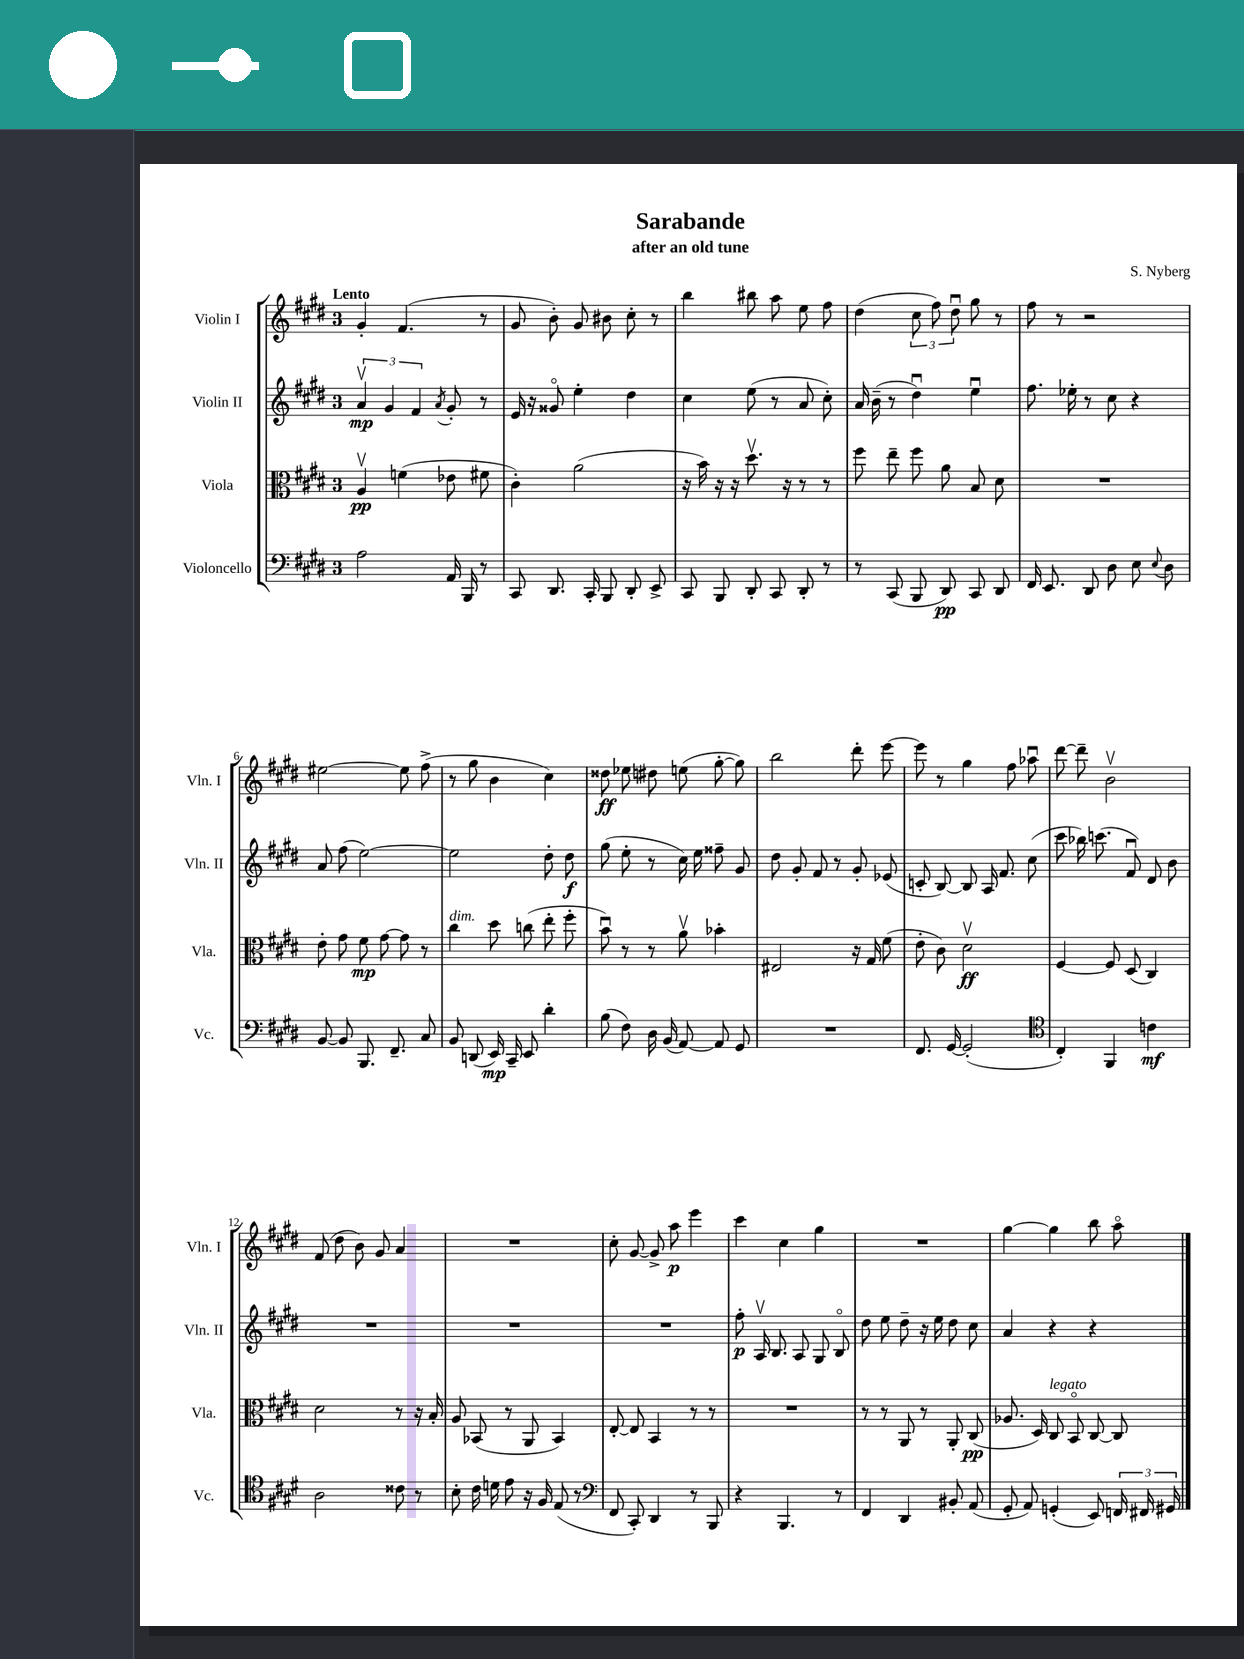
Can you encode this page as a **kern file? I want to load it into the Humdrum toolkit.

**kern	**kern	**kern	**kern
*staff4	*staff3	*staff2	*staff1
*clefF4	*clefC3	*clefG2	*clefG2
*k[f#c#g#d#]	*k[f#c#g#d#]	*k[f#c#g#d#]	*k[f#c#g#d#]
*M3/4	*M3/4	*M3/4	*M3/4
2A\	4Av/	6av/	4g#'/
.	.	6g#/	.
.	(4f\	.	(4.f#/
.	.	6f#/	.
.	.	8qa/	.
16AA/	8e-\	8g#'/	.
16BBB/	.	.	.
8r	8f#\	8r	8r
=	=	=	=
8CC#/	4c#'\)	16e/	8g#/
.	.	16r	.
8.DD#/	.	8g##o/	8b'\)
.	(2a\	4ee'\	8g#/
16CC#'/	.	.	.
8BBB/	.	.	8b#\
8DD#'/	.	4dd#\	8cc#'\
8EE^/	.	.	8r
=	=	=	=
8CC#/	16r	4cc#\	4bb\
.	16b\)	.	.
8BBB/	16r	.	.
.	16r	.	.
8DD#'/	8.dd#v\	(8ee\	8bb#\
8CC#/	.	8r	8aa\
.	16r	.	.
8DD#'/	8r	8a/	8ee\
8r	8r	8cc#'\)	8ff#\
=	=	=	=
8r	8ff#\	16a/	(4dd#\
.	.	(16b~\	.
(8CC#/	8ee~\	8r	.
8BBB/	8ff#\	4dd#u\)	12cc#\
.	.	.	12ff#\)
8DD#/)	8a\	.	.
.	.	.	12dd#u\
8CC#/	8B/	4eeu\	8gg#\
8DD#/	8d#\	.	8r
=	=	=	=
16FF#/	2.r	8.ff#\	8ff#\
8.EE/	.	.	.
.	.	.	8r
.	.	16ee-'\	.
8DD#/	.	8r	2r
8D#\	.	8cc#\	.
8E\	.	4r	.
8qqE/	.	.	.
8D#\	.	.	.
=	=	=	=
[8BB/	8e'\	8a/	[2ee#\
8BB/]	8g#\	(8ff#\	.
8.BBB/	8f#\	[2ee\)	.
.	[8g#\	.	.
8.FF#~/	.	.	.
.	8g#\]	.	8ee#\]
8C#/	8r	.	(8ff#^\
=	=	=	=
8BB/	4cc#\	2ee\]	8r
(8DD/	.	.	8gg#\
16EE/)	8dd#\	.	4b\
16CC#~/	.	.	.
8EE/	(8cc\	.	.
4d#'\	8ee'\	8dd#'\	4cc#\)
.	8ff#'\	8dd#\	.
=	=	=	=
(8B\	8bu\)	(8gg#\	8dd##\
8F#\)	8r	8ee'\	8ee-\
16D#\	8r	8r	8dd#\
(16BB/	.	.	.
[8AA/)	8av\	16cc#\)	(8ee\
.	.	16ee\	.
8AA/]	4b-'\	8ff##~\	[8gg#'\
8GG#/	.	8g#/	8gg#\])
=	=	=	=
2.r	2E#/	8dd#\	2bb\
.	.	8g#'/	.
.	.	8f#/	.
.	.	8r	.
.	16r	8g#'/	8ddd#'\
.	16G#/	.	.
.	(8f#\	(8e-/	[8eee\
=	=	=	=
8.FF#/	8e'\	8c'/	8eee\]
.	8c#\)	[8B/)	8r
[16GG#/	.	.	.
(2GG#'/]	2d#v\	8B/]	4gg#\
.	.	16A/	.
.	.	8.f#/	.
.	.	.	8ff#\
.	.	(8cc#\	8aa-u\
=	=	=	=
*clefC4	*	*	*
4C#'/)	[4F#/	8ccc#\	[8ddd#\
.	.	16bb-\)	8ddd#~\]
.	.	(8.ccc\	.
4FF#/	8F#/]	.	2bv\
.	(8D#/	8f#u/)	.
4c\	4C#/)	8d#/	.
.	.	8b\	.
=	=	=	=
2A\	2d#\	2.r	(8f#/
.	.	.	8dd#\
.	.	.	8b\)
.	.	.	8g#/
8c##\	8r	.	4a/
8r	16r	.	.
.	16B'/	.	.
=	=	=	=
8B'\	8A/	2.r	2.r
16c#\	(8BB-/	.	.
16d\	.	.	.
8e\	8r	.	.
16r	8AA/	.	.
16F#/	.	.	.
(8E/	4BB-/)	.	.
8r	.	.	.
=	=	=	=
*clefF4	*	*	*
8FF#/	[8E'/	2.r	8cc#'\
8CC#'/)	8E/]	.	[8g#/
4DD#/	4BB/	.	8g#^/]
.	.	.	8aa\
8r	8r	.	4eee\
8BBB/	8r	.	.
=	=	=	=
4r	2.r	8ff#'\	4ccc#\
.	.	16Av/	.
.	.	8.B/	.
4.BBB/	.	.	4cc#\
.	.	8A/	.
.	.	8G#/	4gg#\
8r	.	8Bo/	.
=	=	=	=
4FF#/	8r	8dd#\	2.r
.	8r	8ee\	.
4DD#/	8AA/	8dd#~\	.
.	8r	16r	.
.	.	16ee\	.
8BB#'/	8AA'/	8dd#\	.
(8AA/	(8C#/	8cc#\	.
=	=	=	=
8GG#'/	8.A-/	4a/	[4gg#\
8AA/)	.	.	.
.	16D#/)	.	.
(4GG'/	8C#/	4r	4gg#\]
.	8BBo/	.	.
8EE/)	[8C#/	4r	8bb\
24FF/	8C#/]	.	8aao\
24FF#/	.	.	.
24GG#/	.	.	.
==	==	==	==
*-	*-	*-	*-
